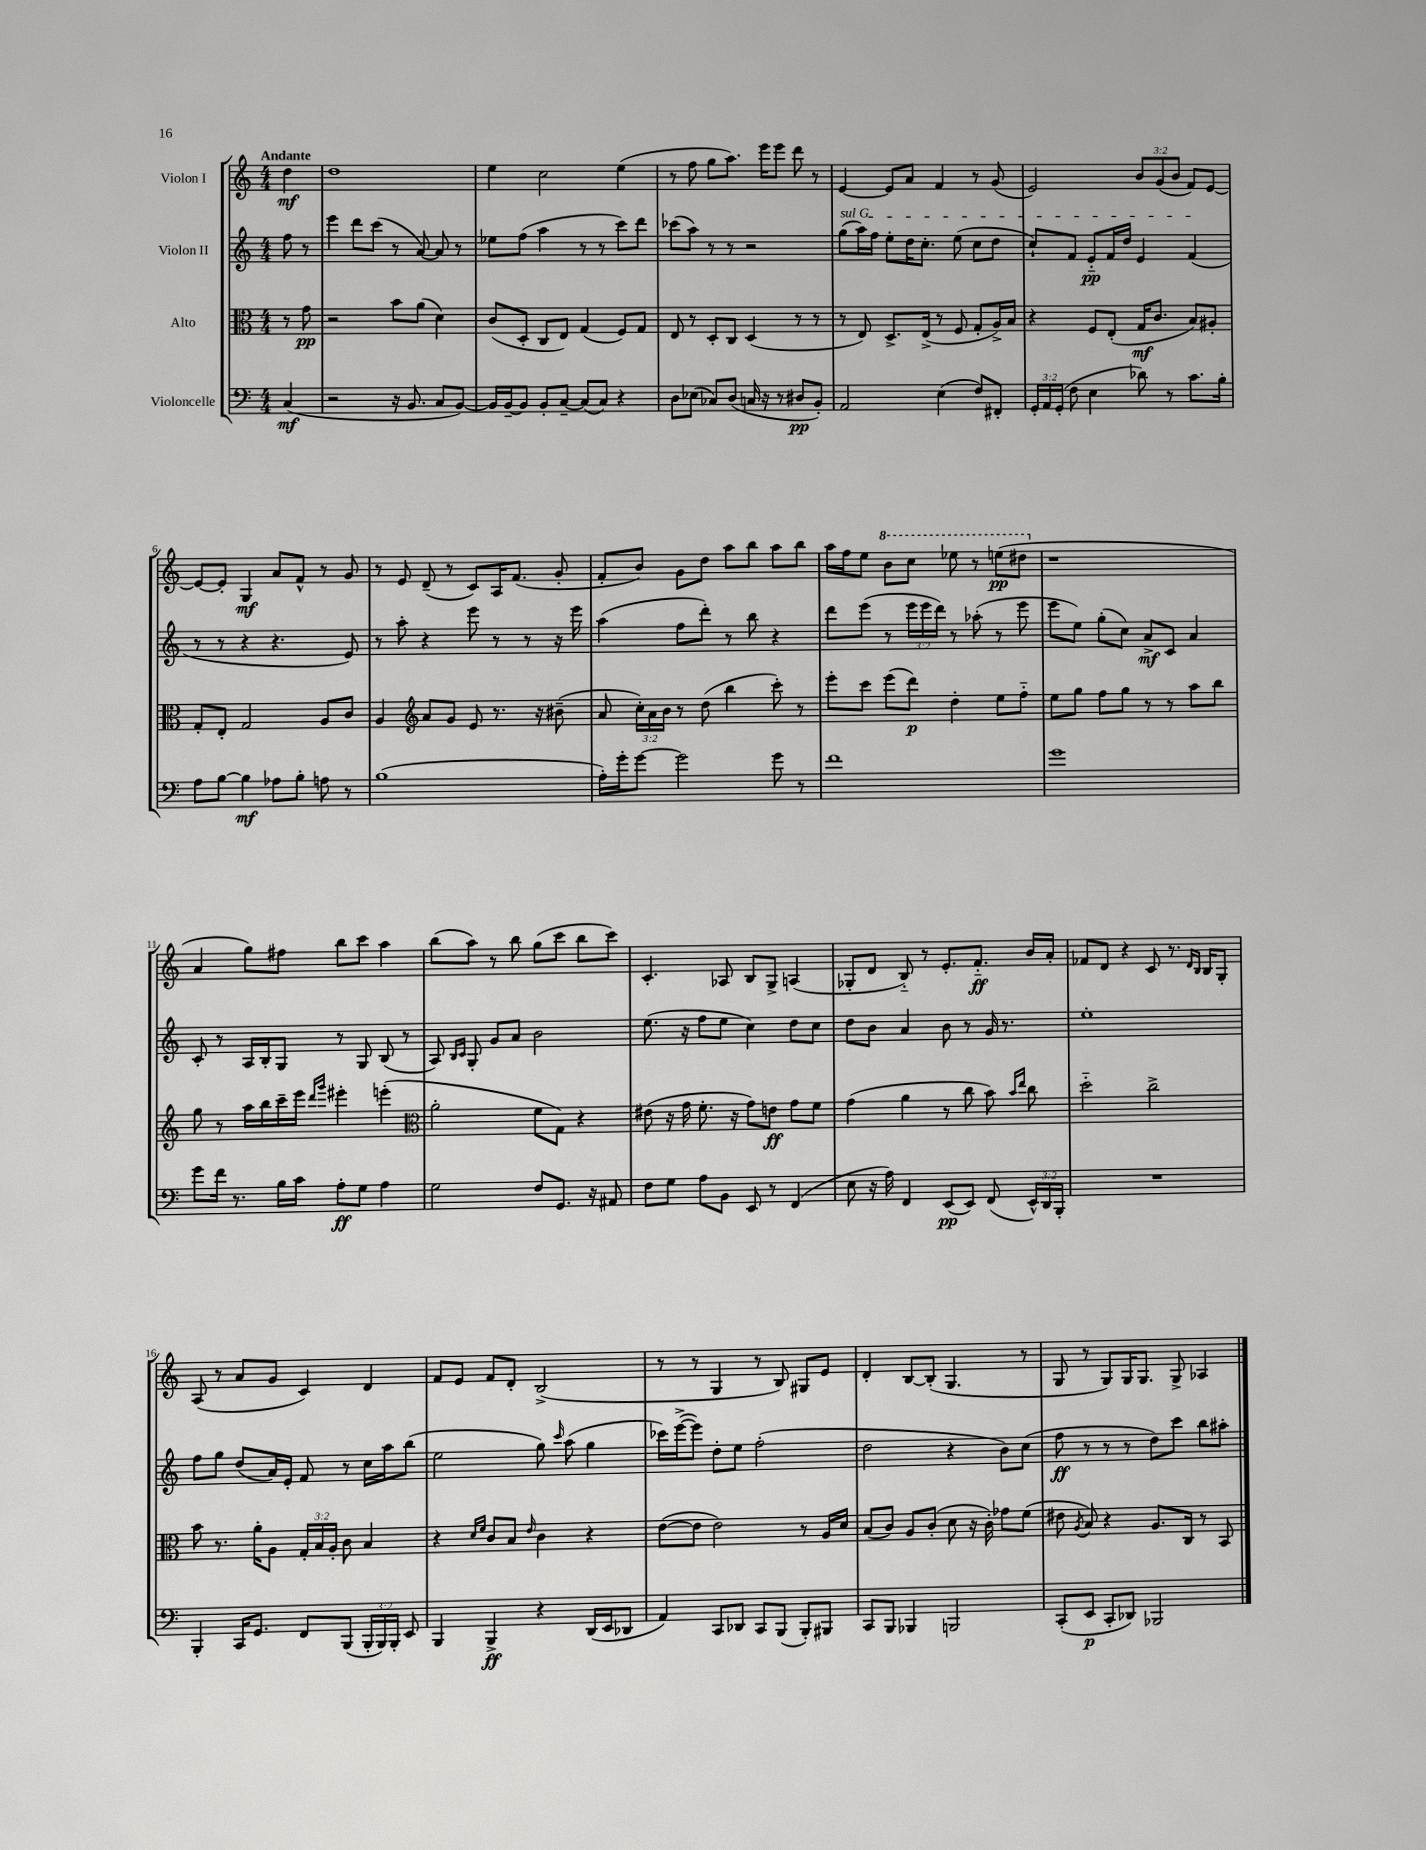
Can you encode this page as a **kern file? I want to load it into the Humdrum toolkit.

**kern	**kern	**kern	**kern
*staff4	*staff3	*staff2	*staff1
*clefF4	*clefC3	*clefG2	*clefG2
*k[]	*k[]	*k[]	*k[]
*M4/4	*M4/4	*M4/4	*M4/4
(4C	8r	8ff	4dd
.	8g	8r	.
=	=	=	=
2r	2r	4eee	1dd
.	.	8ddd	.
.	.	(8ccc	.
16r	8b	8r	.
8.BB	.	.	.
.	(8a	[8a)	.
8C	4d)	8a]	.
[8BB)	.	8r	.
=	=	=	=
16BB]	(8c	8ee-	4ee
[16BB~	.	.	.
8BB]	8D'	(8ff	.
8BB'	8C	4aa	2cc
[8C~	8E)	.	.
(8C]	(4G	8r	.
8C)	.	8r	.
4r	8F)	8ccc)	(4ee
.	8G	8ddd	.
=	=	=	=
8D	8E	(8ccc-	8r
(8E-	8r	8aa)	8ff
8C-)	8D'	8r	8gg
(8D	8C	8r	8.aa)
16C	(4D	2r	.
16r	.	.	16eee
8r	.	.	8eee
8D#	8r	.	8ddd
8BB')	8r	.	8r
=	=	=	=
2AA	8r	(8gg	[4e
.	8E)	16aa)	.
.	.	16ff	.
.	8.D^	8ee'	8e]
.	.	16dd	8a
.	(16E^	8.cc'	.
(4E	8r	.	4f
.	8F	(8ee	.
8F)	8G'	8cc	8r
8FF#'	16A^)	8dd	(8g
.	16B	.	.
=	=	=	=
24GG'	4r	8cc`)	2e)
24AA	.	.	.
(24GG'	.	.	.
8F	.	8f	.
4E	8F	8e'~	.
.	(8E'	16f	.
.	.	16dd	.
8d-)	16G	4e	12b
.	8.c	.	.
.	.	.	(12g
8r	.	.	.
.	.	.	12b
8.c	8B)	(4f	8f)
.	8A#'	.	[8e
16B'	.	.	.
=	=	=	=
8A	8G'	8r	8e_
[8B	8E'	8r	8e']
4B]	2G	4r	4G
8A-	.	4.r	8a
8B'	.	.	8f^^
8A	8A	.	8r
8r	8c	8e)	8g
=	=	=	=
(1B	4A	8r	8r
.	.	8aa'	8e
*	*clefG2	*	*
.	8a	4r	(8d~
.	8g	.	8r
.	8e	8eee	8c)
.	8.r	8r	16A
.	.	.	(8.f
.	.	8r	.
.	16r	.	.
.	(8b#~	16r	8g'
.	.	16eee	.
=	=	=	=
16A')	8a	(4aa	8f'
16g'	.	.	.
[8g	24cc')	.	8b)
.	24a	.	.
.	24b	.	.
2g]	8r	8ff	8g
.	(8dd	8ddd')	8dd
.	4bb	8r	8aa
.	.	8bb	8bb
8g	8ccc')	4r	8aa
8r	8r	.	8bb
=	=	=	=
1f	8eee'	8ddd	16aa
.	.	.	16ff
.	8ccc	(8eee	8ee
.	(8eee	8r	8bb
.	8ddd)	24eee	8ccc
.	.	24eee	.
.	.	24ddd)	.
.	4dd'	8r	8eee-
.	.	(8aa-'	8r
.	8ee	8r	(8eee
.	8ff'~	8eee	8ddd#
=	=	=	=
1g	8ee	8eee	1r
.	8gg	8ee)	.
.	8ff	(8gg'	.
.	8gg	8cc)	.
.	8r	8a^	.
.	8r	8c	.
.	8aa	4a	.
.	8bb	.	.
=	=	=	=
8g	8gg	8c'	4a
16f	8r	8r	.
8.r	.	.	.
.	16aa	16A	8gg)
.	16bb	16B'	.
16B	16ccc~	8G	8ff#
16c	16eee	.	.
.	16qqddd	.	.
.	16qqggg	.	.
8A'	4eee#'	8r	8bb
8G	.	8G	8ccc
4A	(4eee'	(8B	4aa
.	.	8r	.
=	=	=	=
*	*clefC3	*	*
2G	2a'	8A)	(8bb
.	.	16qqB	.
.	.	16qqc	.
.	.	8G'	8aa)
.	.	8g	8r
.	.	8a	8bb
8F	8f	2b	(8gg
8.GG	8G)	.	8ccc
.	4r	.	8bb
16r	.	.	.
8AA#	.	.	8ccc)
=	=	=	=
8F	(8e#	(8.ee	4.c'
8G	16r	.	.
.	16g	16r	.
8A	8.f'	8ff	.
8BB	.	8ee	8A-
.	16r	.	.
8EE	8g)	4cc)	8B
8r	8e	.	8G^
(4FF	8g	8dd	(4A
.	8f	8cc	.
=	=	=	=
8E	(4g	8dd	8G-'
16r	.	8b	8d
16A)	.	.	.
4FF	4a	4a	8B'~)
.	.	.	8r
(8EE	8r	8b	8.e'
8EE)	8cc	8r	.
.	.	.	8.f'~
(8FF	8b)	16g	.
.	.	8.r	.
.	16qqb	.	.
.	16qqee	.	.
24EE^^)	8cc	.	16b
24DD	.	.	.
.	.	.	16a'
24BBB'	.	.	.
=	=	=	=
1r	2dd'~	1ee'	8f-
.	.	.	8d
.	.	.	4r
.	2cc^	.	8c
.	.	.	8.r
.	.	.	16qqd
.	.	.	16qqB
.	.	.	16B
.	.	.	8G'
=	=	=	=
4BBB'	8b	8ff	(8A
.	8.r	8gg	8r
16CC	.	(8dd	8a
8.GG	16a'	.	.
.	8A	16a)	8g
.	.	16e'	.
8FF	24G'	8f	4c)
.	24B	.	.
.	24A'	.	.
(8BBB	8c	8r	.
24BBB'	4B	16cc	4d
24BBB)	.	.	.
.	.	16aa	.
24BBB'	.	.	.
8EE	.	(8bb	.
=	=	=	=
4BBB	4r	2ee	8f
.	.	.	8e
.	16qqd	.	.
.	16qqf	.	.
4BBB^	8c	.	8f
.	8B	.	8d'
.	16qqe	.	.
4r	4c	8gg)	(2B^
.	.	16qqccc	.
.	.	(8aa	.
(16DD	4r	4gg	.
16EE	.	.	.
8DD-	.	.	.
=	=	=	=
4AA)	([8e	16ccc-)	8r
.	.	([16eee^	.
.	8e]	8eee])	8r
8CC	2e)	8dd'	4G
8DD-	.	8ee	.
8CC	.	(2ff'	8r
(8BBB	.	.	8B)
8BBB')	8r	.	8G#
8BBB#	16A	.	8e
.	16d	.	.
=	=	=	=
8CC	(8B	2dd	4d'
8BBB	8c)	.	.
4BBB-	8A	.	[8B
.	(8c'	.	(8B']
2BBB	8d	4r	4.G
.	16r	.	.
.	16c')	.	.
.	8g-	8b)	.
.	(8f	(8cc	8r
=	=	=	=
(8CC'	8e#	8ff	8G
.	8qA	.	.
8EE	8B)	8r	8r
8CC'	4r	8r	8G)
8DD-)	.	8r	16G
.	.	.	8.G
2BBB-	8.A	8dd)	.
.	.	8ccc	8G^
.	16C	.	.
.	8r	8bb	4A-
.	8BB	8aa#'	.
==	==	==	==
*-	*-	*-	*-
